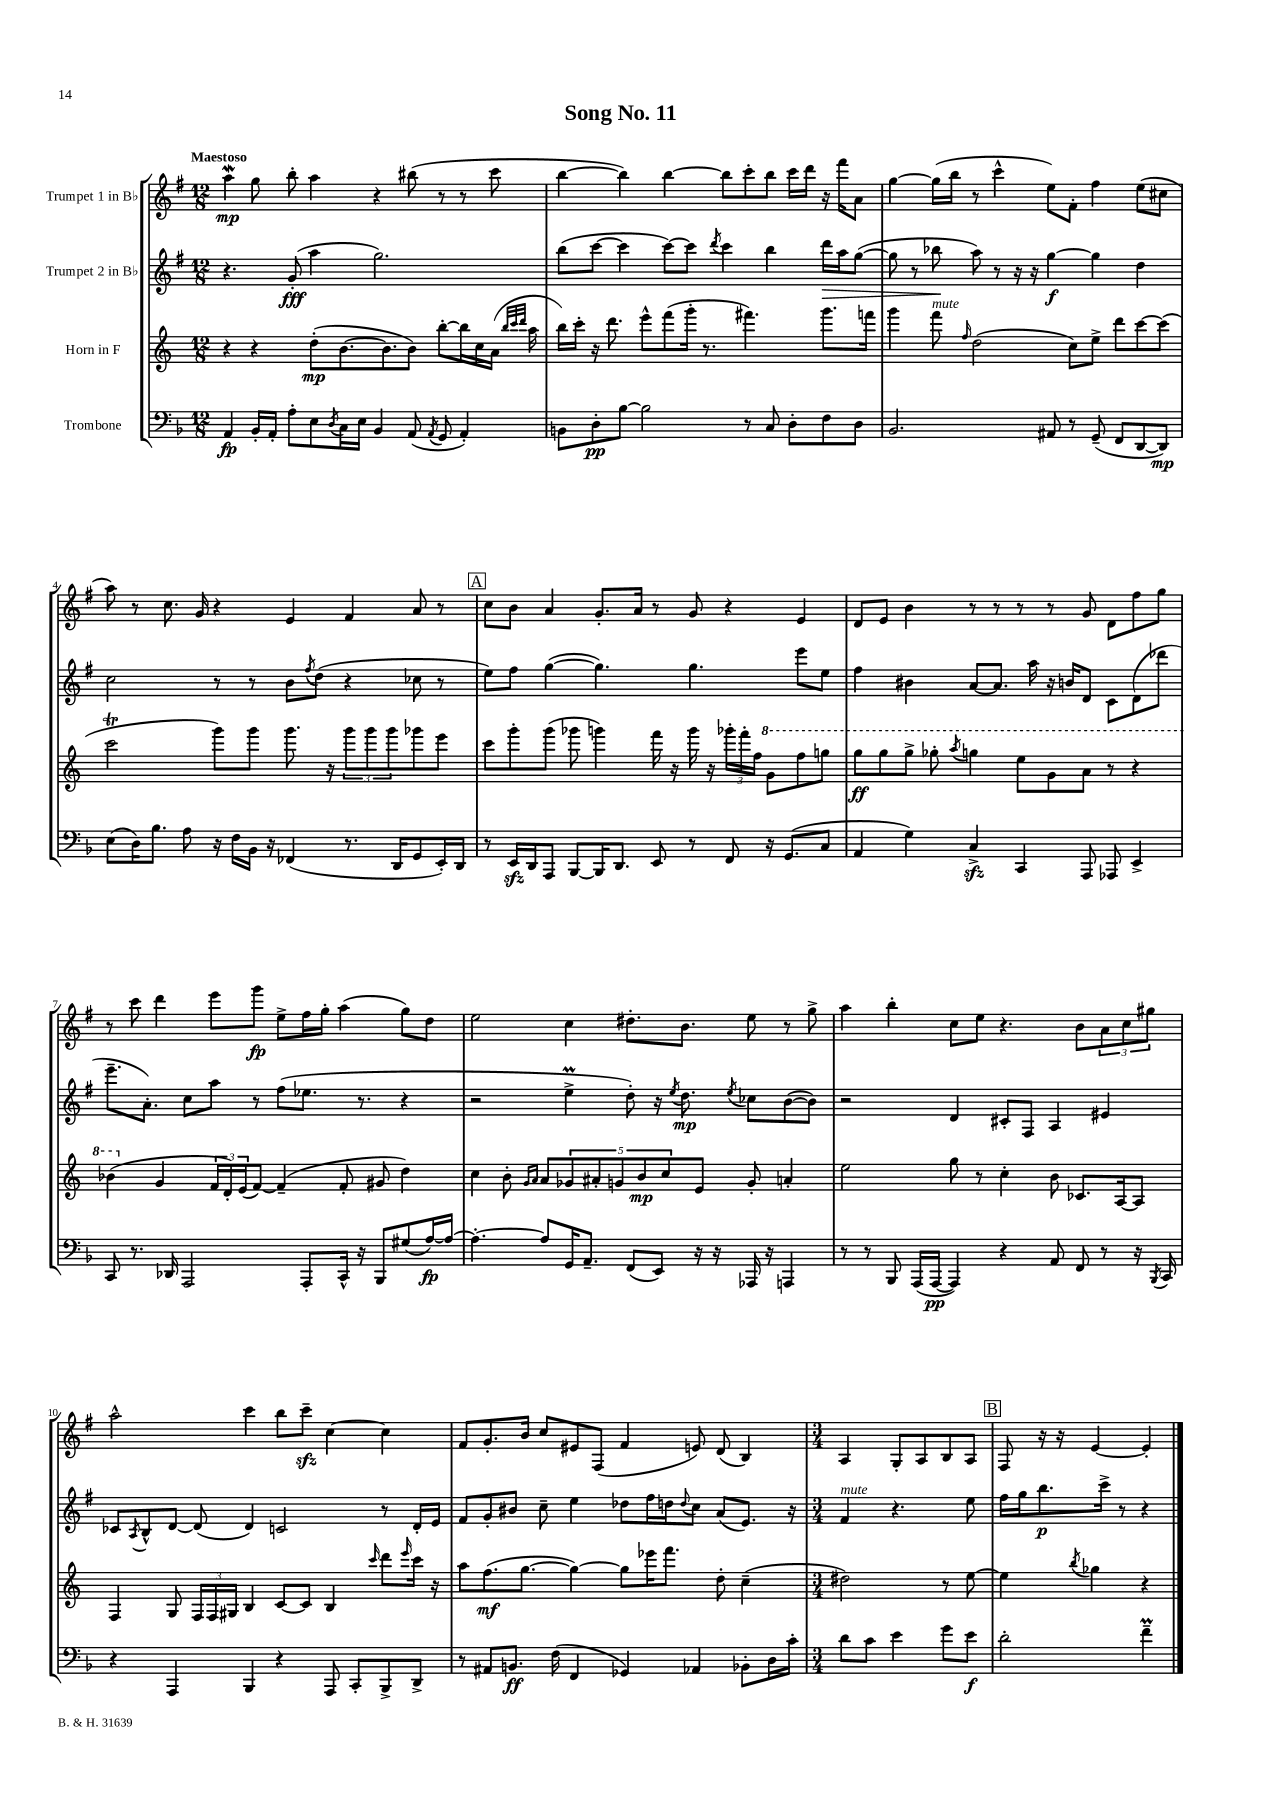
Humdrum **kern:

**kern	**dynam	**kern	**dynam	**kern	**dynam	**kern	**dynam
*part4	*part4	*part3	*part3	*part2	*part2	*part1	*part1
*staff4	*staff4	*staff3	*staff3	*staff2	*staff2	*staff1	*staff1
*I"Trombone	*	*I"Horn in F	*	*I"Trumpet 2 in B♭	*	*I"Trumpet 1 in B♭	*
*clefF4	*	*clefG2	*	*clefG2	*	*clefG2	*
*k[b-]	*	*k[]	*	*k[f#]	*	*k[f#]	*
*M12/8	*	*M12/8	*	*M12/8	*	*M12/8	*
=1	=1	=1	=1	=1	=1	=1	=1
!	!	!	!	!	!	!LO:TX:a:B:t=Maestoso	!
4AA/	fp	4r	.	4.r	.	4aaW\	mp
16BB-'/LL	.	4r	.	.	.	8gg\	.
16AA'/JJ	.	.	.	.	.	.	.
8A'\L	.	.	.	(8g'/	fff	8bb'\	.
8E\	.	(8dd'\L	mp	4aa\	.	4aa\	.
8qD/	.	.	.	.	.	.	.
16C\L	.	[8.b\	.	.	.	.	.
16E\JJ	.	.	.	.	.	.	.
4BB-/	.	.	.	2.gg\)	.	4r	.
.	.	8.b\]	.	.	.	.	.
(8AA/	.	8b\J)	.	.	.	(8bb#X\	.
8qAA/	.	.	.	.	.	.	.
8GG/	.	[8bb'\L	.	.	.	8r	.
4AA'/)	.	16bb\L]	.	.	.	8r	.
.	.	16cc\	.	.	.	.	.
.	.	(16a\JJ	.	.	.	8ccc\	.
.	.	32qqbb/LLL	.	.	.	.	.
.	.	32qqccc/	.	.	.	.	.
.	.	32qqddd/JJJ	.	.	.	.	.
.	.	16aa\	.	.	.	.	.
=2	=2	=2	=2	=2	=2	=2	=2
8BBn\L	.	16bb\LL)	.	(8bb\L	.	[4bb\	.
.	.	16ccc'\JJ	.	.	.	.	.
8D'\	pp	16r	.	[8ccc\J	.	.	.
.	.	8.ddd\	.	.	.	.	.
[8B-\J	.	.	.	4ccc\]	.	4bb\])	.
2B-\]	.	8eee^^\L	.	.	.	.	.
.	.	(8fff\	.	[8ccc\L)	.	[4bb\	.
.	.	16ggg'\Jk	.	8ccc\J]	.	.	.
.	.	8.r	.	.	.	.	.
.	.	.	.	8qddd/	.	.	.
.	.	.	.	4ccc\	.	8bb\L]	.
8r	.	4.fff#X\)	.	.	.	8ccc'\	.
8C/	.	.	.	4bb\	.	8bb\J	.
8D'\L	.	.	.	.	.	16ccc\LL	.
.	.	.	.	.	.	16ddd\JJ	.
!	!	!	!	!	!LO:HP:b	!	!
8F\	.	8.ggg\L	.	16ddd\LL	>	16r	.
.	.	.	.	16aa\J	.	16fff#\KL	.
8D\J	.	.	.	([8gg\J	.	8a\J	.
.	.	16fffn\Jk	.	.	.	.	.
=3	=3	=3	=3	=3	=3	=3	=3
2.BB-/	.	4ggg\	.	8gg\]	.	[4gg\	.
.	.	.	.	8r	.	.	.
!	!	!LO:TX:a:i:t=mute	!	!	!	!	!
.	.	8fff\	.	8bb-X\	.	(16gg\LL]	.
.	.	.	.	.	.	16bb\JJ	.
.	.	16qqff/	.	.	.	.	.
.	.	(2dd\	.	8aa\)	]	8r	.
.	.	.	.	8r	.	4ccc^^\	.
.	.	.	.	16r	.	.	.
.	.	.	.	16r	.	.	.
8AA#X/	.	.	.	[4gg\	f	8ee\L)	.
8r	.	8cc\L)	.	.	.	8f#'\J	.
(8GG~/	.	8ee^\J	.	4gg\]	.	4ff#\	.
8FF/L	.	8ddd\L	.	.	.	.	.
[8DD/	.	[8ccc\	.	4dd\	.	(8ee\L	.
8DD/J])	mp	(8ccc\J]	.	.	.	8cc#X\J	.
!!LO:LB:g=z
=4	=4	=4	=4	=4	=4	=4	=4
(8E\L	.	2cccT\	.	2cc\	.	8aa\)	.
16D\K)	.	.	.	.	.	8r	.
8.B-\J	.	.	.	.	.	.	.
.	.	.	.	.	.	8.cc\	.
8A\	.	.	.	.	.	.	.
.	.	.	.	.	.	16g/	.
16r	.	8ggg\L)	.	8r	.	4r	.
16F\LL	.	.	.	.	.	.	.
16BB-\JJ	.	8ggg\J	.	8r	.	.	.
16r	.	.	.	.	.	.	.
(4FF-X/	.	8.ggg\	.	8b\L	.	4e/	.
.	.	.	.	8qff#/	.	.	.
.	.	.	.	(8dd\J	.	.	.
.	.	16r	.	.	.	.	.
8.r	.	12ggg\L	.	4r	.	4f#/	.
.	.	12ggg\	.	.	.	.	.
.	.	12ggg\	.	.	.	.	.
16DD/KL	.	.	.	.	.	.	.
8GG/	.	8ggg-X\	.	8cc-X\	.	8a/	.
16EE'/L)	.	8eee\J	.	8r	.	8r	.
16DD/JJ	.	.	.	.	.	.	.
!!LO:REH:place=s1:t=A
=5	=5	=5	=5	=5	=5	=5	=5
8r	.	8ccc\L	.	8ee\L)	.	8cc\L	.
16EEzz/LL	.	8ggg'\	.	8ff#\J	.	8b\J	.
16DD/J	.	.	.	.	.	.	.
8AAA/J	.	(8ggg\J	.	([4gg\	.	4a/	.
[8BBB-/L	.	8ggg-X\	.	.	.	.	.
16BBB-/K]	.	4gggn\)	.	4.gg\])	.	8.g'/L	.
8.DD/J	.	.	.	.	.	.	.
.	.	.	.	.	.	16a/Jk	.
8EE/	.	16fff\	.	.	.	8r	.
.	.	16r	.	.	.	.	.
8r	.	16ggg\	.	4.gg\	.	8g/	.
.	.	16r	.	.	.	.	.
8FF/	.	24ggg-X'\LL	.	.	.	4r	.
.	.	24fff'\	.	.	.	.	.
.	.	24ff\JJ	.	.	.	.	.
*	*	*8va	*	*	*	*	*
16r	.	8gg\L	.	.	.	.	.
(8.GG/L	.	.	.	.	.	.	.
.	.	8fff\	.	8eee\L	.	4e/	.
8C/J	.	8gggn\J	.	8ee\J	.	.	.
=6	=6	=6	=6	=6	=6	=6	=6
4AA/	.	8ggg\L	ff	4ff#\	.	8d/L	.
.	.	8ggg\	.	.	.	8e/J	.
4G\)	.	8ggg^\J	.	4b#X\	.	4b\	.
.	.	8ggg-X'\	.	.	.	.	.
.	.	8qaaa/	.	.	.	.	.
4Czz^/	.	4gggn\	.	[8a/L	.	8r	.
.	.	.	.	8.a/J]	.	8r	.
4CC/	.	8eee\L	.	.	.	8r	.
.	.	.	.	16aa\	.	.	.
.	.	8gg\	.	16r	.	8r	.
.	.	.	.	16bn/KL	.	.	.
8AAA/	.	8aa\J	.	8d/J	.	8g/	.
8AAA-X/	.	8r	.	8c\L	.	8d\L	.
4EE^/	.	4r	.	(8d\	.	8ff#\	.
.	.	.	.	8ddd-X\J	.	8gg\J	.
!!LO:LB:g=z
=7	=7	=7	=7	=7	=7	=7	=7
8CC/	.	(4bb-X\	.	8.eee~\L	.	8r	.
8.r	.	.	.	.	.	8ccc\	.
.	.	.	.	8.a'\J)	.	.	.
*	*	*X8va	*	*	*	*	*
.	.	4g/	.	.	.	4ddd\	.
16DD-X/	.	.	.	.	.	.	.
2AAA/	.	.	.	8cc\L	.	.	.
.	.	24f/LL	.	8aa\J	.	8eee\L	.
.	.	24d'/)	.	.	.	.	.
.	.	(24e/J	.	.	.	.	.
.	.	[8f/J)	.	8r	.	8ggg\J	fp
.	.	(4f~/]	.	(8ff#\L	.	8ee^\L	.
8AAA'/L	.	.	.	8.ee-X\J	.	16ff#\L	.
.	.	.	.	.	.	16gg'\JJ	.
16CC^^/Jk	.	8f'/	.	.	.	(4aa\	.
16r	.	.	.	8.r	.	.	.
8BBB-/L	.	8g#X/	.	.	.	.	.
(8G#X/	.	4dd\)	.	4r	.	8gg\L)	.
[16A/L)	fp	.	.	.	.	8dd\J	.
16A/JJ_	.	.	.	.	.	.	.
=8	=8	=8	=8	=8	=8	=8	=8
4.A'\_	.	4cc\	.	2r	.	2ee\	.
.	.	8b'\	.	.	.	.	.
.	.	16qqg/LL	.	.	.	.	.
.	.	16qqa/JJ	.	.	.	.	.
8A/L]	.	8a/L	.	.	.	.	.
16GG/K	.	10g-X/	.	4eeM^\	.	4cc\	.
8.AA~/J	.	.	.	.	.	.	.
.	.	10a#X'/	.	.	.	.	.
.	.	10gn/	.	.	.	.	.
(8FF/L	.	.	.	8dd'\)	.	8.dd#X'\L	.
.	.	10b/	mp	.	.	.	.
8EE/J)	.	.	.	16r	.	.	.
.	.	10cc/	.	.	.	.	.
.	.	.	.	8qee/	.	.	.
.	.	.	.	8.dd\	mp	8.b\J	.
16r	.	8e/J	.	.	.	.	.
16r	.	.	.	.	.	.	.
.	.	.	.	8qee/	.	.	.
16AAA-X/	.	8g'/	.	8cc-X\L	.	8ee\	.
16r	.	.	.	.	.	.	.
4AAAn/	.	4an'/	.	([8b\	.	8r	.
.	.	.	.	8b\J])	.	8gg^\	.
=9	=9	=9	=9	=9	=9	=9	=9
8r	.	2ee\	.	2r	.	4aa\	.
8r	.	.	.	.	.	.	.
8BBB-/	.	.	.	.	.	4bb'\	.
(16AAA/LL	.	.	.	.	.	.	.
[16AAA/JJ	pp	.	.	.	.	.	.
4AAA/])	.	8gg\	.	4d/	.	8cc\L	.
.	.	8r	.	.	.	8ee\J	.
4r	.	4cc'\	.	8c#X'/L	.	4.r	.
.	.	.	.	8F#/J	.	.	.
8AA/	.	8b\	.	4A/	.	.	.
8FF/	.	8.c-X/L	.	.	.	8b\L	.
8r	.	.	.	4e#X/	.	12a\	.
.	.	[16A/k	.	.	.	.	.
.	.	.	.	.	.	12cc\	.
16r	.	8A/J]	.	.	.	.	.
.	.	.	.	.	.	12gg#X\J	.
8qBBB-/	.	.	.	.	.	.	.
16CC/	.	.	.	.	.	.	.
!!LO:LB:g=z
=10	=10	=10	=10	=10	=10	=10	=10
4r	.	4F/	.	8c-X/L	.	2aa^^\	.
.	.	.	.	8qA/	.	.	.
.	.	.	.	8B^^/	.	.	.
4AAA/	.	8G/	.	[8d/J	.	.	.
.	.	24F/LL	.	(8d/]	.	.	.
.	.	24F/	.	.	.	.	.
.	.	24G#X/JJ	.	.	.	.	.
4BBB-/	.	4B/	.	4d/)	.	4ccc\	.
4r	.	[8c/L	.	2cn/	.	8bb\L	.
.	.	8c/J]	.	.	.	8ccczz~\J	.
8AAA/	.	4B/	.	.	.	[4cc\	.
8CC'/L	.	.	.	.	.	.	.
.	.	16qqccc/	.	.	.	.	.
8BBB-^/	.	8ddd\L	.	8r	.	4cc\]	.
.	.	16qqeee/	.	.	.	.	.
8DD^/J	.	16ccc\Jk	.	16d'/LL	.	.	.
.	.	16r	.	16e/JJ	.	.	.
=11	=11	=11	=11	=11	=11	=11	=11
8r	.	8aa\L	.	8f#/L	.	8f#/L	.
8AA#X/L	.	(8.ff\	mf	8g'/	.	8.g'/	.
8.BBn/J	ff	.	.	8b#X/J	.	.	.
.	.	[8.gg\J	.	.	.	16b/Jk	.
.	.	.	.	8cc~\	.	8cc/L	.
(16F\	.	.	.	.	.	.	.
4FF/	.	4gg\_)	.	4ee\	.	8e#X/	.
.	.	.	.	.	.	(8F#/J	.
4GG-X/)	.	8gg\L]	.	8dd-X\L	.	4f#/	.
.	.	16eee-X\K	.	16ff#\L	.	.	.
.	.	8.fff\J	.	16ddn\J	.	.	.
.	.	.	.	8qqdd/	.	.	.
4AA-X/	.	.	.	8cc\J	.	8en/)	.
.	.	8dd'\	.	(8a/L	.	(8d/	.
8BB-X'\L	.	(4cc~\	.	8.e/J)	.	4B/)	.
16D\L	.	.	.	.	.	.	.
16c'\JJ	.	.	.	16r	.	.	.
=12	=12	=12	=12	=12	=12	=12	=12
*M3/4	*	*M3/4	*	*M3/4	*	*M3/4	*
!	!	!	!	!LO:TX:a:i:t=mute	!	!	!
8d\L	.	2dd#X\)	.	4f#/	.	4A/	.
8c\J	.	.	.	.	.	.	.
4e\	.	.	.	4.r	.	8G'/L	.
.	.	.	.	.	.	8A/	.
8g\L	.	8r	.	.	.	8B/	.
8e\J	f	[8ee\	.	8ee\	.	8A/J	.
!!LO:REH:place=s1:t=B
=13	=13	=13	=13	=13	=13	=13	=13
2d'\	.	4ee\]	.	16ff#\LL	.	8F#/	.
.	.	.	.	16gg\J	.	.	.
.	.	.	.	8.bb\	p	16r	.
.	.	.	.	.	.	16r	.
.	.	8qbb/	.	.	.	.	.
.	.	4gg-X\	.	.	.	[4e/	.
.	.	.	.	16ccc^\Jk	.	.	.
.	.	.	.	8r	.	.	.
4fM~\	.	4r	.	4r	.	4e'/]	.
==	==	==	==	==	==	==	==
*-	*-	*-	*-	*-	*-	*-	*-
